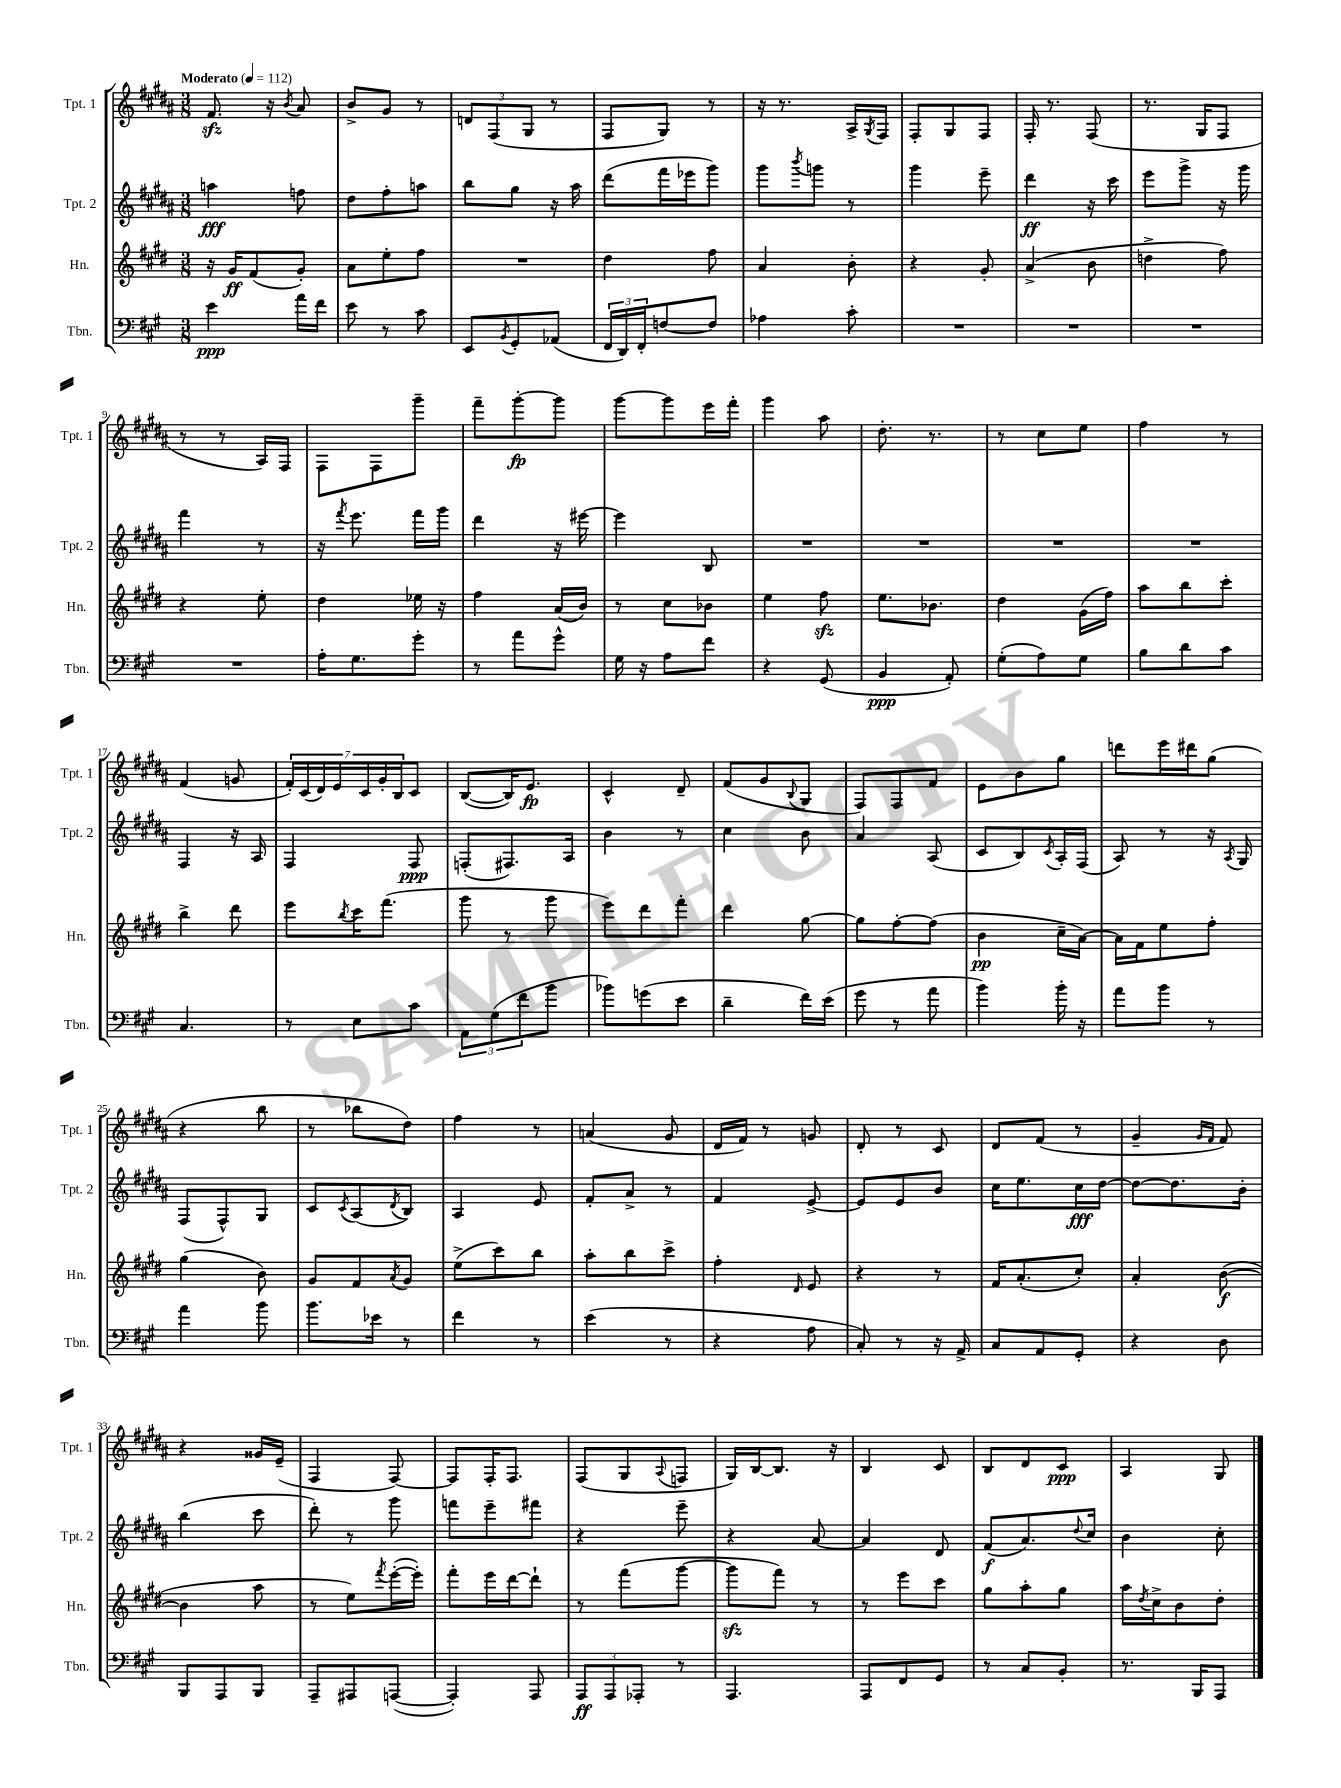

**kern	**kern	**kern	**kern
*staff4	*staff3	*staff2	*staff1
*clefF4	*clefG2	*clefG2	*clefG2
*k[f#c#g#]	*k[f#c#g#d#]	*k[f#c#g#d#a#]	*k[f#c#g#d#a#]
*M3/8	*M3/8	*M3/8	*M3/8
*MM112	*MM112	*MM112	*MM112
4e	16r	4aa	8.f#
.	16g#	.	.
.	(8f#	.	.
.	.	.	16r
.	.	.	8qb
16a	8g#')	8ff	8a#
16f#	.	.	.
=	=	=	=
8e	8a	8dd#	8b^
8r	8ee'	8ff#'	8g#
8c#	8ff#	8aa	8r
=	=	=	=
8EE	4.r	8bb	12d
.	.	.	(12F#
8qBB	.	.	.
8GG#'	.	8gg#	.
.	.	.	12G#
(8AA-	.	16r	8r
.	.	16aa#	.
=	=	=	=
24FF#	4dd#	(8ddd#	8F#
24DD)	.	.	.
24FF#'	.	.	.
[8F	.	16fff#	8G#)
.	.	16eee-	.
8F]	8ff#	8ggg#)	8r
=	=	=	=
4A-	4a	8ggg#	16r
.	.	.	8.r
.	.	8qbbb	.
.	.	8ggg	.
8c#'	8b'	8r	16A#^
.	.	.	8qG#
.	.	.	16F#
=	=	=	=
4.r	4r	4ggg#	8F#'
.	.	.	8G#
.	8g#'	8eee~	8F#
=	=	=	=
4.r	(4a^	4ddd#	16F#'
.	.	.	8.r
.	8b	16r	(8F#
.	.	16ccc#	.
=	=	=	=
4.r	4dd^	8eee	8.r
.	.	8ggg#^	.
.	.	.	16G#
.	8ff#)	16r	8F#
.	.	16ggg#	.
=	=	=	=
4.r	4r	4fff#	8r
.	.	.	8r
.	8ee'	8r	16A#)
.	.	.	16F#
=	=	=	=
16A'	4dd#	16r	8F#
.	.	8qfff#	.
8.G#	.	8.eee	.
.	.	.	8F#
8g#'	16ee-	16fff#	8ggg#~
.	16r	16ggg#	.
=	=	=	=
8r	4ff#	4ddd#	8fff#~
8a	.	.	[8ggg#'
8g#^^	(16a	16r	8ggg#]
.	16b)	[16eee#	.
=	=	=	=
16G#	8r	4eee#]	[8ggg#
16r	.	.	.
8A	8cc#	.	8ggg#]
8f#	8b-	8B	16eee
.	.	.	16fff#'
=	=	=	=
4r	4ee	4.r	4ggg#
(8GG#	8ff#	.	8aa#
=	=	=	=
4BB	8.ee	4.r	8.dd#'
.	8.b-	.	8.r
8AA')	.	.	.
=	=	=	=
(8G#'	4dd#	4.r	8r
8A)	.	.	8cc#
8G#	(16g#	.	8ee
.	16ff#)	.	.
=	=	=	=
8B	8aa	4.r	4ff#
8d	8bb	.	.
8c#	8ccc#'	.	8r
=	=	=	=
4.C#	4bb^	4F#	(4f#
.	8ddd#	16r	8g
.	.	16A#	.
=	=	=	=
8r	8eee	4F#	28f#')
.	.	.	(28c#
.	.	.	28d#)
.	.	.	28e
.	8qbb	.	.
8E	16ccc#	.	.
.	.	.	28c#
.	.	.	28g#'
.	(8.fff#	.	.
.	.	.	28B
8c#	.	8F#	8c#
=	=	=	=
12AA	8ggg#	(8F'	([8B
(12G#	.	.	.
.	8r	8.F#)	16B])
12f#	.	.	.
.	.	.	8.e
8b	8ggg#	.	.
.	.	16A#	.
=	=	=	=
8b-)	8eee)	4b	4c#^^
(8g	8ddd#	.	.
8e	8fff#'	8r	8d#~
=	=	=	=
4d~	4ddd#	4cc#	(8f#
.	.	.	8g#
.	.	.	8qqB
16f#)	[8gg#	8b	8G#
(16e	.	.	.
=	=	=	=
8g#	8gg#]	4a#	8F#)
8r	[8ff#'	.	8F#
8a	(8ff#]	(8A#	8f#
=	=	=	=
4b)	4b	8c#	8e
.	.	8B)	8b
.	.	8qc#	.
16b'	16cc#~	16A#'	8gg#
16r	[16a)	(16F#	.
=	=	=	=
8a	16a]	8A#)	8ddd
.	16f#	.	.
8b	8ee	8r	16eee
.	.	.	16ddd#
8r	8ff#'	16r	(8gg#
.	.	8qA#	.
.	.	16G#	.
=	=	=	=
4a	(4gg#	(8F#	4r
.	.	8F#^^)	.
8b	8b)	8G#	8bb
=	=	=	=
8.b	8g#	8c#	8r
.	.	8qc#	.
.	8f#	(8A#	8bb-
16e-	.	.	.
.	8qa	8qd#	.
8r	8g#	8B)	8dd#)
=	=	=	=
4f#	(8ee^	4A#	4ff#
.	8ccc#)	.	.
8r	8bb	8e	8r
=	=	=	=
(4e	8aa'	8f#'	(4a
.	8bb	8a#^	.
8r	8ccc#^	8r	8g#
=	=	=	=
4r	4ff#'	4f#	16d#
.	.	.	16f#)
.	.	.	8r
.	16qqd#	.	.
8A	8e	[8e^	8g
=	=	=	=
8C#')	4r	8e]	8d#'
8r	.	8e	8r
16r	8r	8b	8c#
16AA^	.	.	.
=	=	=	=
8C#	16f#	16cc#	8d#
.	(8.a'	8.ee	.
8AA	.	.	(8f#
8GG#'	8cc#')	16cc#	8r
.	.	[16dd#	.
=	=	=	=
4r	4a'	8dd#_	4g#~
.	.	8.dd#]	.
.	.	.	16qqg#
.	.	.	16qqf#
8D	([8b	.	8f#)
.	.	16b'	.
=	=	=	=
8BBB	4b]	(4bb	4r
8AAA	.	.	.
8BBB	8aa	8ccc#	16g##
.	.	.	(16e~
=	=	=	=
8AAA~	8r	8ddd#')	4F#
8AAA#	8ee)	8r	.
.	8qfff#	.	.
([8AAA	([16eee'	8ggg#	[8F#)
.	16eee'])	.	.
=	=	=	=
4AAA'])	8fff#'	8fff	8F#]
.	16eee	8eee~	16F#'
.	[16ddd#	.	8.F#
8AAA	8ddd#`]	8fff#	.
=	=	=	=
12AAA	8r	4r	(8F#
12AAA	.	.	.
.	(8fff#	.	8G#
12AAA-'	.	.	.
.	.	.	8qqA#
8r	[8ggg#	8eee~	8F
=	=	=	=
4.AAA	8ggg#]	4r	16G#)
.	.	.	[16B
.	8fff#)	.	8.B]
.	8r	[8a#	.
.	.	.	16r
=	=	=	=
8AAA	8r	4a#]	4B
8FF#	8eee	.	.
8GG#	8ccc#	8d#	8c#
=	=	=	=
8r	8gg#	(8f#	8B
8C#	8aa'	8.a#)	8d#
8BB'	8gg#	.	8c#
.	.	8qqdd#	.
.	.	16cc#	.
=	=	=	=
8.r	16aa	4b	4A#
.	8qdd#	.	.
.	16cc#^	.	.
.	8b	.	.
16BBB	.	.	.
8AAA	8dd#'	8cc#'	8G#
==	==	==	==
*-	*-	*-	*-
